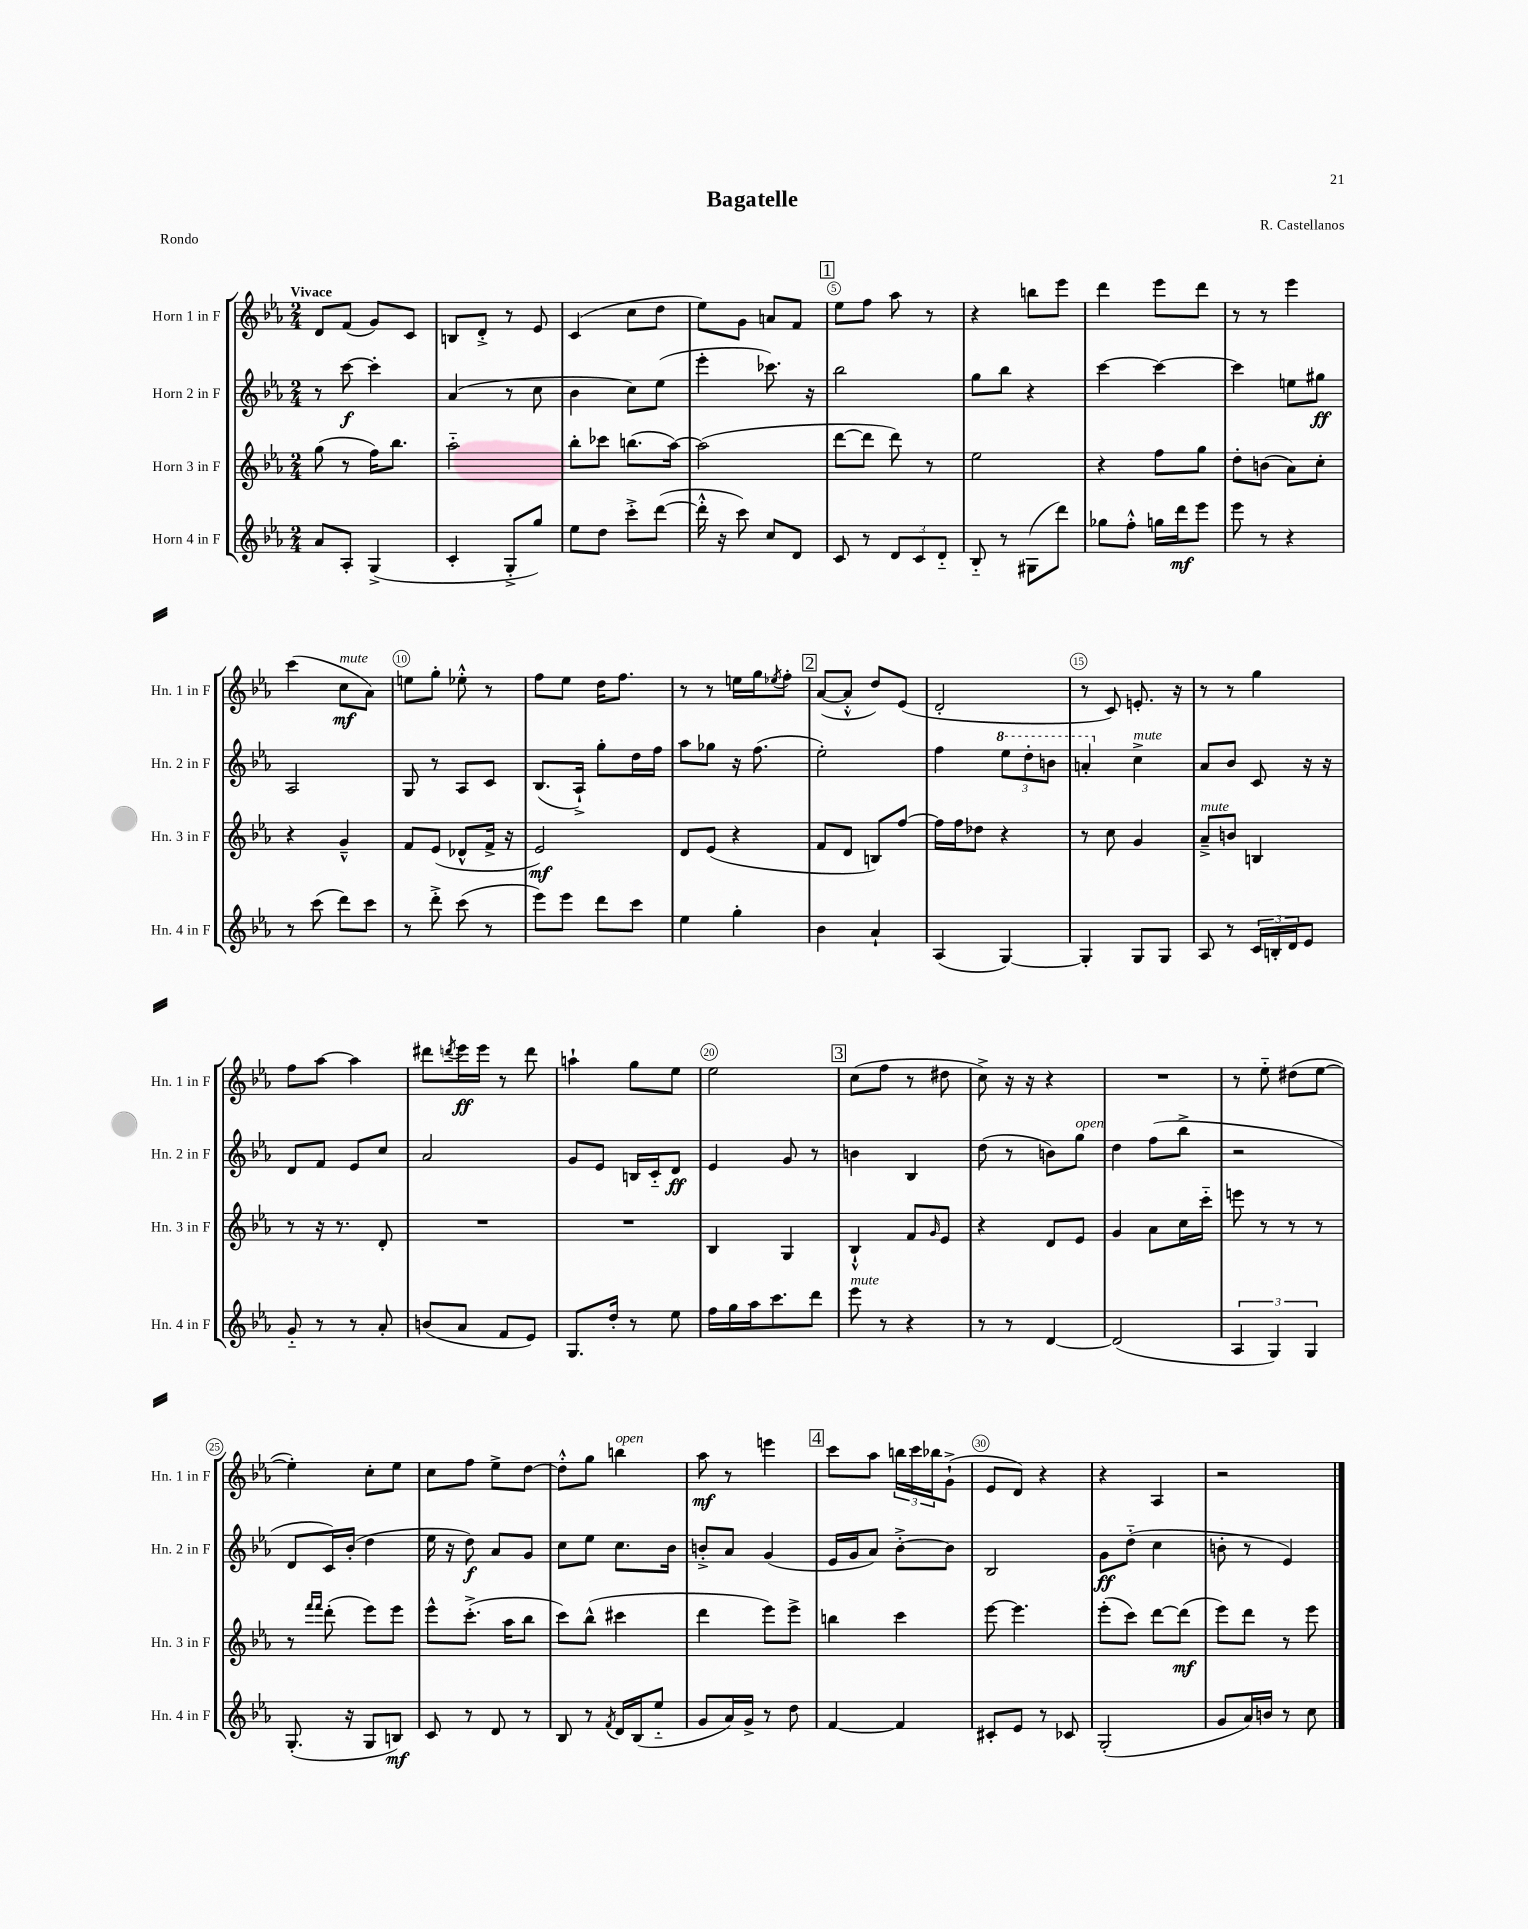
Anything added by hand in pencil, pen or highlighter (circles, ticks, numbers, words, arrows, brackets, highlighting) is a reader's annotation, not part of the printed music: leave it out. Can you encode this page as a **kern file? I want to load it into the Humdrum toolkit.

**kern	**kern	**kern	**kern
*staff4	*staff3	*staff2	*staff1
*clefG2	*clefG2	*clefG2	*clefG2
*k[b-e-a-]	*k[b-e-a-]	*k[b-e-a-]	*k[b-e-a-]
*M2/4	*M2/4	*M2/4	*M2/4
8a-	(8gg	8r	8d
8A-'	8r	[8ccc	(8f
(4G^	16ff)	4ccc']	8g)
.	8.bb-	.	.
.	.	.	8c
=	=	=	=
4c'	2aa-'~	(4a-	8B
.	.	.	8d'^
8G'^	.	8r	8r
8gg)	.	8cc	8e-
=	=	=	=
8ee-	8bb-'	4b-	(4c
8dd	8ccc-	.	.
8ccc'^	(8.bb	8cc)	8cc
([8ddd	.	(8ee-	8dd
.	[16aa-)	.	.
=	=	=	=
16ddd'^^]	(2aa-]	4eee-'	8ee-)
16r	.	.	.
8ccc)	.	.	8g
8cc	.	8.ccc-)	8a
8d	.	.	8f
.	.	16r	.
=	=	=	=
8c	[8ddd	2bb-	8ee-
8r	8ddd]	.	8ff
12d	8ddd)	.	8aa-
12c	.	.	.
.	8r	.	8r
12d'~	.	.	.
=	=	=	=
8B-'~	2ee-	8gg	4r
8r	.	8bb-	.
(8G#	.	4r	8bb
8ddd)	.	.	8eee-
=	=	=	=
8gg-	4r	[4ccc	4ddd
8ff'^^	.	.	.
16gg	8ff	4ccc_	8eee-
16ddd	.	.	.
8eee-	8gg	.	8ddd
=	=	=	=
8eee-	8dd'	4ccc]	8r
8r	(8b	.	8r
4r	8a-)	8ee	4eee-
.	8cc'	8gg#	.
=	=	=	=
8r	4r	2A-	(4ccc
(8ccc	.	.	.
8ddd)	4g~^^	.	8cc
8ccc	.	.	8a-)
=	=	=	=
8r	8f	8G	8ee
8ddd'^	(8e-	8r	8gg'
(8ccc	8d-^^	8A-	8ee-'^^
8r	16f^	8c	8r
.	16r	.	.
=	=	=	=
8eee-)	2e-)	(8.B-	8ff
8eee-	.	.	8ee-
.	.	16A-`^)	.
8ddd	.	8gg'	16dd
.	.	.	8.ff
8ccc	.	16dd	.
.	.	16ff	.
=	=	=	=
4ee-	8d	8aa-	8r
.	(8e-	8gg-	8r
4gg'	4r	16r	16ee
.	.	(8.ff	16gg
.	.	.	8qee-
.	.	.	8ff'
=	=	=	=
4b-	8f	2ee-')	([8a-
.	8d	.	8a-'^^]
4a-`	8B)	.	8dd)
.	[8ff	.	(8e-
=	=	=	=
(4A-	16ff]	4ff	2d'
.	16ff	.	.
.	8dd-	.	.
[4G)	4r	12eee-	.
.	.	12ddd'	.
.	.	12bb	.
=	=	=	=
4G']	8r	4aa'	8r
.	8cc	.	8c)
8G	4g	4cc^	8.e'
8G	.	.	.
.	.	.	16r
=	=	=	=
8A-	8a-~^	8a-	8r
8r	8b	8b-	8r
24c	4B	8c	4gg
24B'	.	.	.
24d	.	.	.
8e-	.	16r	.
.	.	16r	.
=	=	=	=
8g'~	8r	8d	8ff
8r	16r	8f	[8aa-
.	8.r	.	.
8r	.	8e-	4aa-]
8a-'	8d'	8cc	.
=	=	=	=
(8b	2r	2a-	8ddd#
.	.	.	8qddd
8a-	.	.	16eee-
.	.	.	16eee-
8f	.	.	8r
8e-)	.	.	8ddd
=	=	=	=
8.G	2r	8g	4aa`
.	.	8e-	.
16dd'	.	.	.
8r	.	16B	8gg
.	.	16c'~	.
8ee-	.	8d	8ee-
=	=	=	=
16ff	4B-	4e-	2ee-
16gg	.	.	.
16aa-	.	.	.
8.ccc	.	.	.
.	4G	8g	.
8ddd	.	8r	.
=	=	=	=
8eee-	4B-`^^	4b	(8cc
8r	.	.	8ff
4r	8f	4B-	8r
.	16qqg	.	.
.	8e-	.	8dd#
=	=	=	=
8r	4r	(8dd	8cc^)
8r	.	8r	16r
.	.	.	16r
[4d	8d	8b)	4r
.	8e-	8gg	.
=	=	=	=
(2d]	4g	4dd	2r
.	8a-	(8ff	.
.	16cc	8bb-^	.
.	16ccc'~	.	.
=	=	=	=
6A-	8eee	2r	8r
.	8r	.	8ee-'~
6G)	.	.	.
.	8r	.	(8dd#
6G	.	.	.
.	8r	.	[8ee-
=	=	=	=
(8.G'	8r	8d	4ee-'])
.	16qqfff	.	.
.	16qqfff	.	.
.	(8ddd'	16c)	.
16r	.	(16b-'	.
8G	8eee-)	4dd	8cc'
8B)	8eee-	.	8ee-
=	=	=	=
8c	8eee-^^	16ee-	8cc
.	.	16r	.
8r	(8.ccc'^	8dd)	8ff
8d	.	8a-	8ee-^
.	16aa-	.	.
8r	8bb-	8g	[8dd
=	=	=	=
8B-	8ccc)	8cc	8dd'^^]
8r	(8bb-^^	8ee-	8gg
8qf	.	.	.
16d	4ccc#	8.cc	4bb
(16B-	.	.	.
8ee-'~	.	.	.
.	.	16b-	.
=	=	=	=
8g	4ddd	8b'^	8aa-
16a-)	.	8a-	8r
16g^	.	.	.
8r	8eee-)	(4g	4eee
8dd	8eee-^	.	.
=	=	=	=
[4f	4bb	16e-	8ccc
.	.	16g	.
.	.	8a-)	8aa-
4f]	4ccc	[8b-'^	24bb
.	.	.	24ccc
.	.	.	24bb-
.	.	8b-]	(8g`^
=	=	=	=
8c#'	[8eee-	2B-	8e-
8e-	4.eee-]	.	8d)
8r	.	.	4r
8c-	.	.	.
=	=	=	=
(2G'	(8eee-'	8g	4r
.	8ccc)	(8dd'~	.
.	[8ddd	4cc	4A-
.	(8ddd]	.	.
=	=	=	=
8g	8eee-)	8b'	2r
16a-)	8ddd	8r	.
16b	.	.	.
8r	8r	4e-)	.
8cc	8eee-	.	.
==	==	==	==
*-	*-	*-	*-
